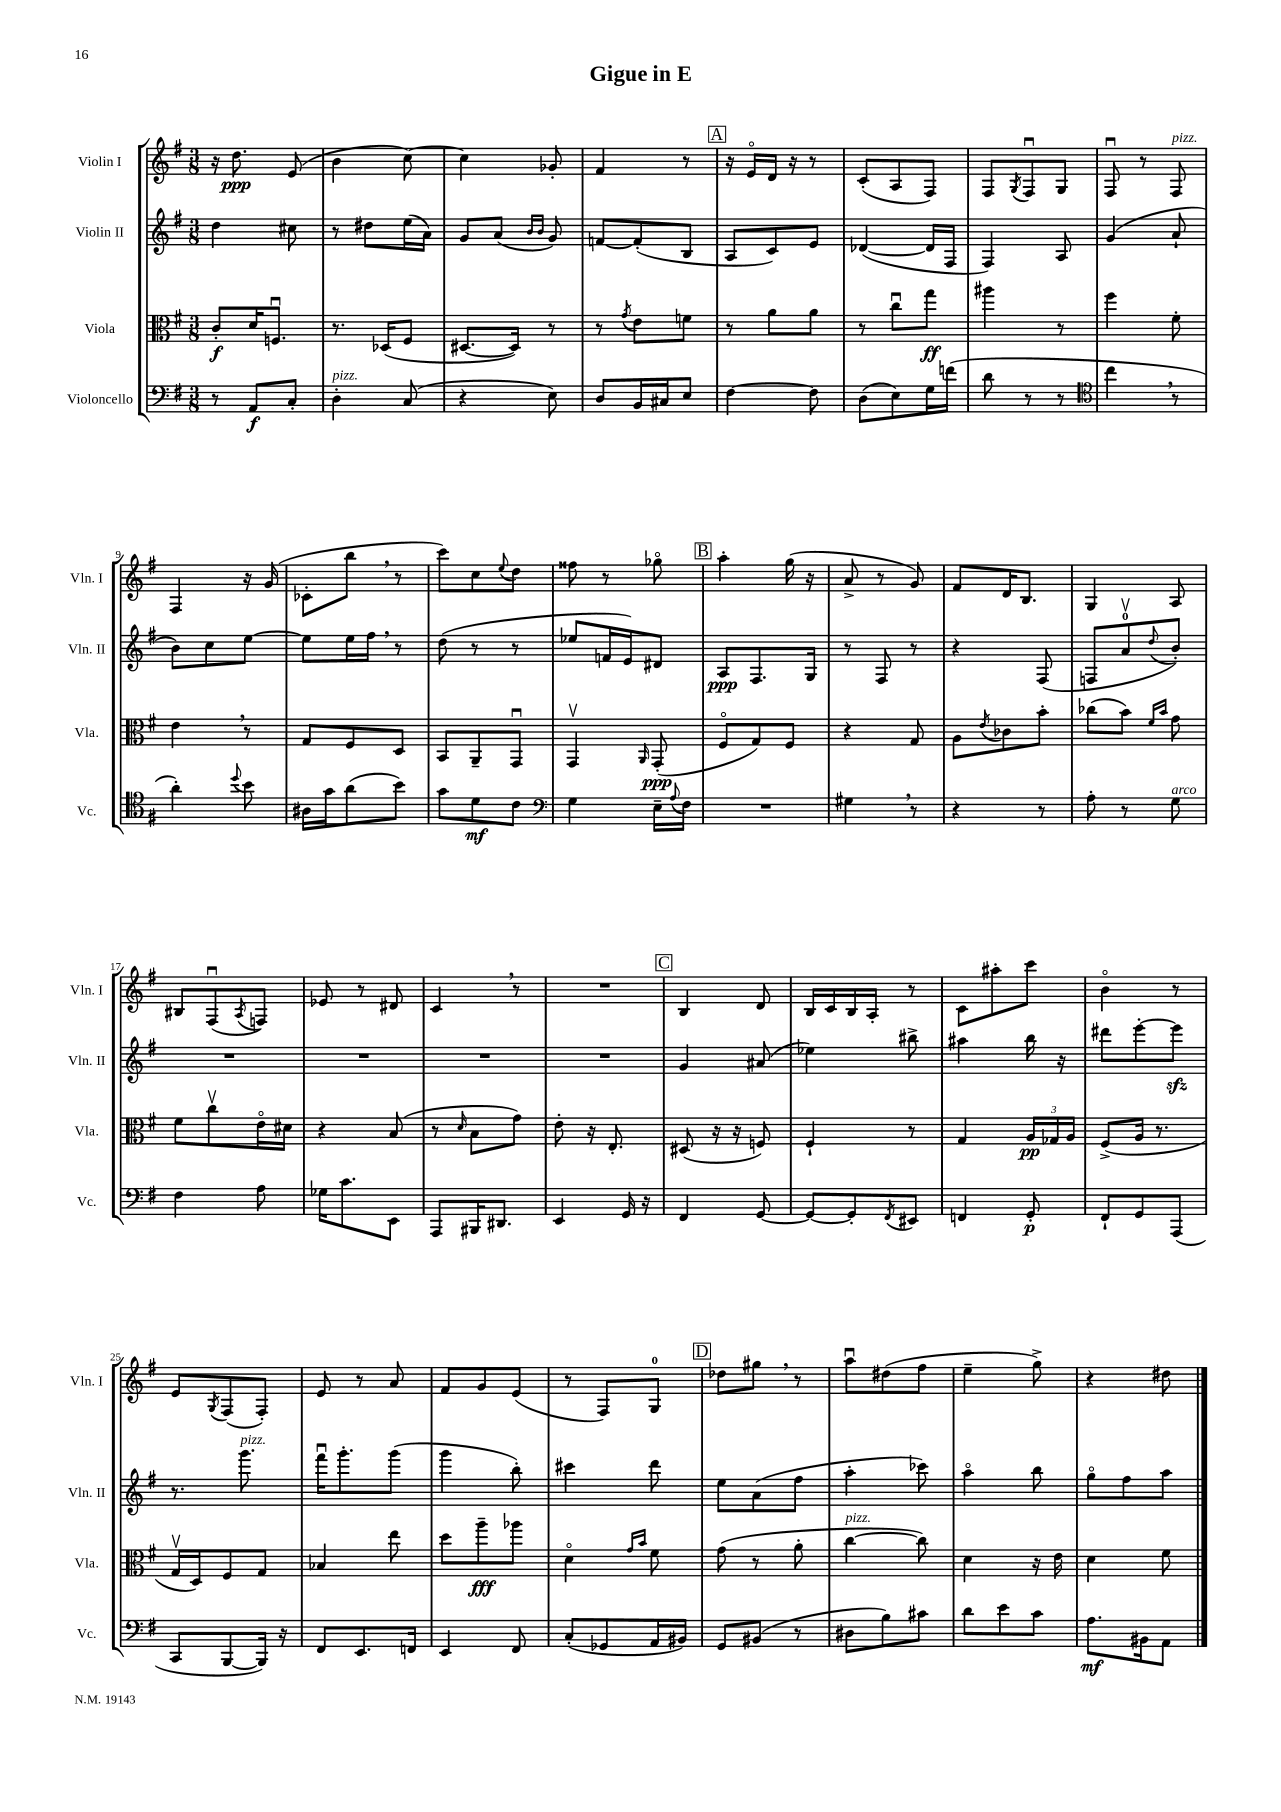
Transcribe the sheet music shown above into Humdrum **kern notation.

**kern	**dynam	**kern	**dynam	**kern	**dynam	**kern	**dynam
*part4	*part4	*part3	*part3	*part2	*part2	*part1	*part1
*staff4	*staff4	*staff3	*staff3	*staff2	*staff2	*staff1	*staff1
*I"Violoncello	*	*I"Viola	*	*I"Violin II	*	*I"Violin I	*
*I'Vc.	*	*I'Vla.	*	*I'Vln. II	*	*I'Vln. I	*
*clefF4	*	*clefC3	*	*clefG2	*	*clefG2	*
*k[f#]	*	*k[f#]	*	*k[f#]	*	*k[f#]	*
*M3/8	*	*M3/8	*	*M3/8	*	*M3/8	*
=1	=1	=1	=1	=1	=1	=1	=1
8r	.	8c'/L	f	4dd\	.	16r	.
.	.	.	.	.	.	8.dd\	ppp
8AA/L	f	16d/K	.	.	.	.	.
.	.	8.Fnu/J	.	.	.	.	.
8C'/J	.	.	.	8cc#X\	.	(8e/	.
=2	=2	=2	=2	=2	=2	=2	=2
!LO:TX:a:i:t=pizz.	!	!	!	!	!	!	!
4D'\	.	8.r	.	8r	.	4b\	.
.	.	.	.	8dd#X\L	.	.	.
.	.	(16D-X/KL	.	.	.	.	.
(8C/	.	8F#/J	.	(16ee\L	.	[8cc\)	.
.	.	.	.	16a\JJ)	.	.	.
=3	=3	=3	=3	=3	=3	=3	=3
4r	.	[8.D#X/L	.	8g/L	.	4cc\]	.
.	.	.	.	(8a/J	.	.	.
.	.	16D#/Jk])	.	.	.	.	.
.	.	.	.	16qqb/LL	.	.	.
.	.	.	.	16qqb/JJ	.	.	.
8E\)	.	8r	.	8g/)	.	8g-X'/	.
=4	=4	=4	=4	=4	=4	=4	=4
8D/L	.	8r	.	[8fn/L	.	4f#/	.
.	.	8qg/	.	.	.	.	.
16BB/L	.	8e\L	.	(8f'/]	.	.	.
16C#X/J	.	.	.	.	.	.	.
8E/J	.	8fn\J	.	8B/J	.	8r	.
!!LO:REH:place=s1:t=A
=5	=5	=5	=5	=5	=5	=5	=5
[4F#\	.	8r	.	8A/L	.	16r	.
.	.	.	.	.	.	16e/LL	.
.	.	8a\L	.	8c/)	.	16d/JJ	.
.	.	.	.	.	.	16r	.
8F#\]	.	8a\J	.	8e/J	.	8r	.
=6	=6	=6	=6	=6	=6	=6	=6
(8D\L	.	8r	.	([4d-X/	.	(8c'/L	.
8E\)	.	8ccu\L	.	.	.	8A/	.
16G\L	.	8gg\J	ff	16d-/LL]	.	8F#/J)	.
(16fn\JJ	.	.	.	16F#/JJ	.	.	.
=7	=7	=7	=7	=7	=7	=7	=7
8d\	.	4aa#X\	.	4F#/)	.	8F#/L	.
.	.	.	.	.	.	8qG/	.
8r	.	.	.	.	.	8F#u/	.
8r	.	8r	.	8A/	.	8G/J	.
=8	=8	=8	=8	=8	=8	=8	=8
*clefC4	*	*	*	*	*	*	*
4cc,\	.	4ff#\	.	(4g/	.	8F#u/	.
.	.	.	.	.	.	8r	.
!	!	!	!	!	!	!LO:TX:a:i:t=pizz.	!
8r	.	8f#'\	.	8a`/	.	8F#/	.
!!LO:LB:g=z
=9	=9	=9	=9	=9	=9	=9	=9
4a'\)	.	4e,\	.	8b\L)	.	4F#/	.
.	.	.	.	8cc\	.	.	.
8qqdd/	.	.	.	.	.	.	.
8b\	.	8r	.	[8ee\J	.	16r	.
.	.	.	.	.	.	(16g/	.
=10	=10	=10	=10	=10	=10	=10	=10
16A#X\LL	.	8G/L	.	8ee\L]	.	8c-X'\L	.
16g\J	.	.	.	.	.	.	.
(8a\	.	8F#/	.	16ee\L	.	8bb,\J	.
.	.	.	.	16ff#,\JJ	.	.	.
8b\J)	.	8D/J	.	8r	.	8r	.
=11	=11	=11	=11	=11	=11	=11	=11
8g\L	.	8BB/L	.	(8dd\	.	8ccc\L)	.
8d\	mf	8AA~/	.	8r	.	8cc\	.
.	.	.	.	.	.	8qqee/	.
8c\J	.	8GGu/J	.	8r	.	8dd\J	.
=12	=12	=12	=12	=12	=12	=12	=12
*clefF4	*	*	*	*	*	*	*
4G\	.	4GGv/	.	8ee-X/L	.	8ff##X\	.
.	.	.	.	16fn/L	.	8r	.
.	.	.	.	16e/J)	.	.	.
.	.	16qqAA/	.	.	.	.	.
16E~\LL	.	(8GG'/	ppp	8d#X/J	.	8gg-X\	.
8qqA/	.	.	.	.	.	.	.
16F#\JJ	.	.	.	.	.	.	.
!!LO:REH:place=s1:t=B
=13	=13	=13	=13	=13	=13	=13	=13
4.r	.	8F#/L	.	8A/L	ppp	4aa'\	.
.	.	8G/)	.	8.F#/	.	.	.
.	.	8F#/J	.	.	.	(16gg\	.
.	.	.	.	16G/Jk	.	16r	.
=14	=14	=14	=14	=14	=14	=14	=14
4G#X,\	.	4r	.	8r	.	8a^/	.
.	.	.	.	8F#/	.	8r	.
8r	.	8G/	.	8r	.	8g/)	.
=15	=15	=15	=15	=15	=15	=15	=15
4r	.	8A\L	.	4r	.	8f#/L	.
.	.	8qe/	.	.	.	.	.
.	.	8c-X\	.	.	.	16d/K	.
.	.	.	.	.	.	8.B/J	.
8r	.	8b'\J	.	(8F#/	.	.	.
=16	=16	=16	=16	=16	=16	=16	=16
8A'\	.	(8cc-X\L	.	8Fn/L	.	4G/	.
8r	.	8b\J)	.	8av/	.	.	.
.	.	16qqf#/LL	.	.	.	.	.
.	.	16qqb/JJ	.	8qqdd/	.	.	.
!LO:TX:a:i:t=arco	!	!	!	!	!	!	!
8G\	.	8g\	.	8b'/J)	.	8A/	.
!!LO:LB:g=z
=17	=17	=17	=17	=17	=17	=17	=17
4F#\	.	8f#\L	.	4.r	.	8B#X/L	.
.	.	8ccv\	.	.	.	(8F#u/	.
.	.	.	.	.	.	8qA/	.
8A\	.	16e\L	.	.	.	8Fn/J)	.
.	.	16d#X\JJ	.	.	.	.	.
=18	=18	=18	=18	=18	=18	=18	=18
16G-X\KL	.	4r	.	4.r	.	8e-X/	.
8.c\	.	.	.	.	.	.	.
.	.	.	.	.	.	8r	.
8EE\J	.	(8B/	.	.	.	8d#X/	.
=19	=19	=19	=19	=19	=19	=19	=19
8AAA/L	.	8r	.	4.r	.	4c,/	.
.	.	16qqd/	.	.	.	.	.
16BBB#X/K	.	8B\L	.	.	.	.	.
8.DD#X/J	.	.	.	.	.	.	.
.	.	8g\J)	.	.	.	8r	.
=20	=20	=20	=20	=20	=20	=20	=20
4EE/	.	8e'\	.	4.r	.	4.r	.
.	.	16r	.	.	.	.	.
.	.	8.E'/	.	.	.	.	.
16GG/	.	.	.	.	.	.	.
16r	.	.	.	.	.	.	.
!!LO:REH:place=s1:t=C
=21	=21	=21	=21	=21	=21	=21	=21
4FF#/	.	(8D#X/	.	4g/	.	4B/	.
.	.	16r	.	.	.	.	.
.	.	16r	.	.	.	.	.
[8GG/	.	8Fn/)	.	(8a#X/	.	8d/	.
=22	=22	=22	=22	=22	=22	=22	=22
8GG/L_	.	4F#`/	.	4ee-X\)	.	16B/LL	.
.	.	.	.	.	.	16c/	.
8GG'/]	.	.	.	.	.	16B/	.
.	.	.	.	.	.	16A'/JJ	.
8qFF#/	.	.	.	.	.	.	.
8EE#X/J	.	8r	.	8bb#X^\	.	8r	.
=23	=23	=23	=23	=23	=23	=23	=23
4FFn/	.	4G/	.	4aa#X\	.	8c\L	.
.	.	.	.	.	.	8aa#X'\	.
8GG'/	p	24A/LL	pp	16bb\	.	8ccc\J	.
.	.	24G-X/	.	.	.	.	.
.	.	.	.	16r	.	.	.
.	.	24A/JJ	.	.	.	.	.
=24	=24	=24	=24	=24	=24	=24	=24
8FF#`/L	.	(8F#^/L	.	8ddd#X\L	.	4b\	.
8GG/	.	16A/Jk	.	[8eee'\	.	.	.
.	.	8.r	.	.	.	.	.
(8AAA/J	.	.	.	8eeezz\J]	.	8r	.
!!LO:LB:g=z
=25	=25	=25	=25	=25	=25	=25	=25
8CC/L	.	16Gv/LL	.	8.r	.	8e/L	.
.	.	16D/J)	.	.	.	.	.
.	.	.	.	.	.	8qG/	.
[8BBB/	.	8F#/	.	.	.	(8F#/	.
!	!	!	!	!LO:TX:a:i:t=pizz.	!	!	!
.	.	.	.	8.ggg\	.	.	.
16BBB/Jk])	.	8G/J	.	.	.	8F#'/J)	.
16r	.	.	.	.	.	.	.
=26	=26	=26	=26	=26	=26	=26	=26
8FF#/L	.	4B-X/	.	16fff#u\KL	.	8e/	.
.	.	.	.	8.ggg'\	.	.	.
8.EE/	.	.	.	.	.	8r	.
.	.	8ee\	.	(8ggg\J	.	8a/	.
16FFn/Jk	.	.	.	.	.	.	.
=27	=27	=27	=27	=27	=27	=27	=27
4EE/	.	8dd\L	.	4ggg\	.	8f#/L	.
.	.	8aa~\	fff	.	.	8g/	.
8FF#/	.	8aa-X\J	.	8bb'\)	.	(8e/J	.
=28	=28	=28	=28	=28	=28	=28	=28
(8C'/L	.	4d\	.	4ccc#X\	.	8r	.
8GG-X/	.	.	.	.	.	8F#/L)	.
.	.	16qqg/LL	.	.	.	.	.
.	.	16qqb/JJ	.	.	.	.	.
16AA/L	.	8f#\	.	8ddd\	.	8G/J	.
16BB#X/JJ)	.	.	.	.	.	.	.
!!LO:REH:place=s1:t=D
=29	=29	=29	=29	=29	=29	=29	=29
8GG/L	.	(8g\	.	8ee\L	.	8dd-X\L	.
(8BB#X/J	.	8r	.	(8a\	.	8gg#X,\J	.
8r	.	8a'\	.	8ff#\J	.	8r	.
=30	=30	=30	=30	=30	=30	=30	=30
!	!	!LO:TX:a:i:t=pizz.	!	!	!	!	!
8D#X\L	.	[4cc\	.	4aa'\	.	8aau\L	.
8B\)	.	.	.	.	.	(8dd#X\	.
8c#X\J	.	8cc\])	.	8ccc-X\)	.	8ff#\J	.
=31	=31	=31	=31	=31	=31	=31	=31
8d\L	.	4d\	.	4aa\	.	4ee~\	.
8e\	.	.	.	.	.	.	.
8c\J	.	16r	.	8bb\	.	8gg^\)	.
.	.	16e\	.	.	.	.	.
=32	=32	=32	=32	=32	=32	=32	=32
8.A\L	mf	4d\	.	8gg\L	.	4r	.
.	.	.	.	8ff#\	.	.	.
16BB#X\k	.	.	.	.	.	.	.
8AA\J	.	8f#\	.	8aa\J	.	8dd#X\	.
==	==	==	==	==	==	==	==
*-	*-	*-	*-	*-	*-	*-	*-
